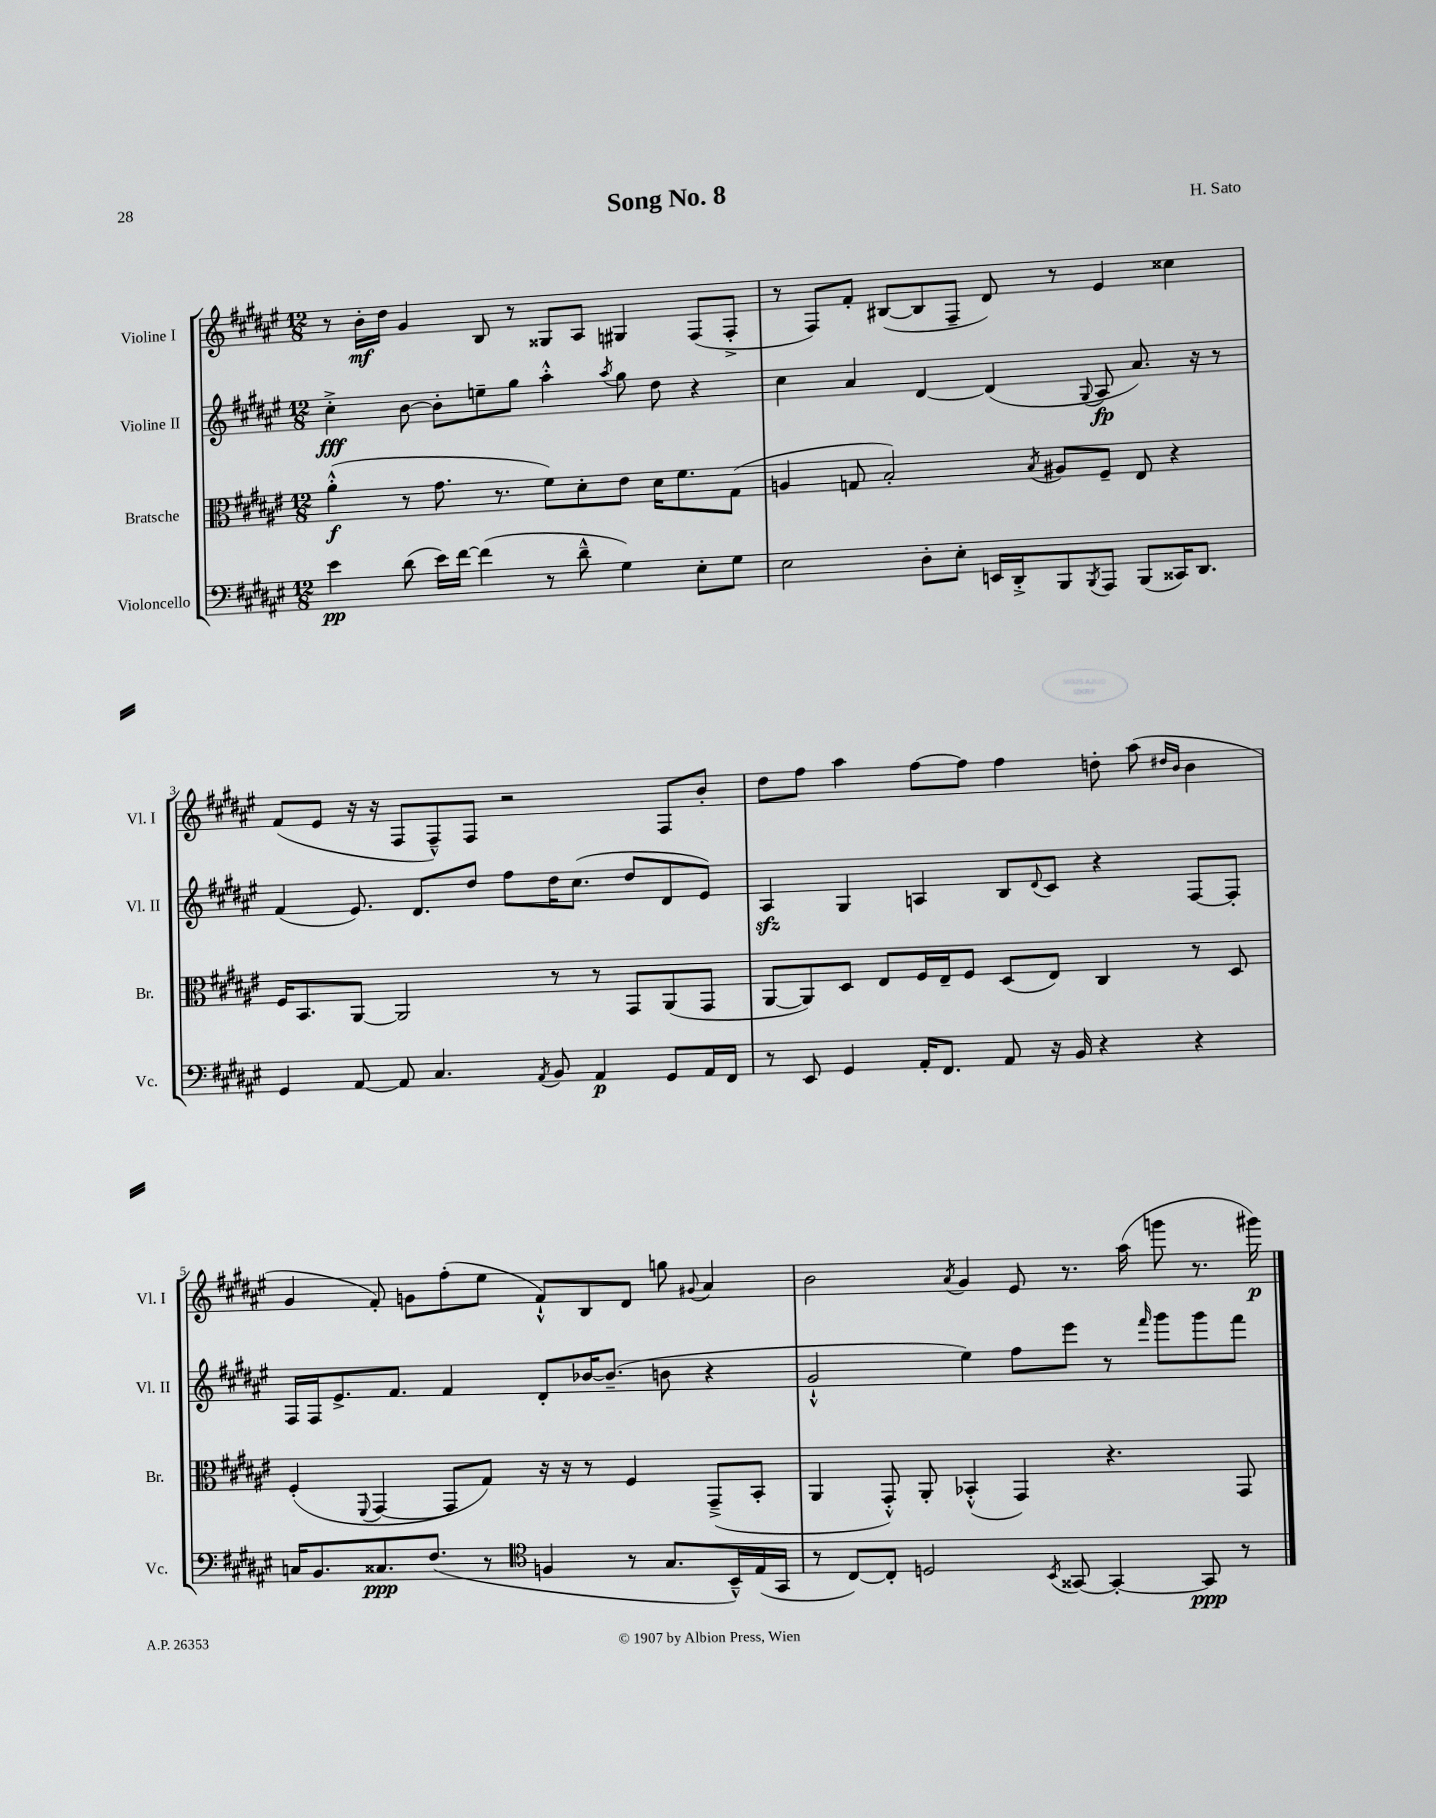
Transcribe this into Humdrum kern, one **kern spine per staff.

**kern	**dynam	**kern	**dynam	**kern	**dynam	**kern	**dynam
*part4	*part4	*part3	*part3	*part2	*part2	*part1	*part1
*staff4	*staff4	*staff3	*staff3	*staff2	*staff2	*staff1	*staff1
*I"Violoncello	*	*I"Bratsche	*	*I"Violine II	*	*I"Violine I	*
*I'Vc.	*	*I'Br.	*	*I'Vl. II	*	*I'Vl. I	*
*clefF4	*	*clefC3	*	*clefG2	*	*clefG2	*
*k[f#c#g#d#a#e#]	*	*k[f#c#g#d#a#e#]	*	*k[f#c#g#d#a#e#]	*	*k[f#c#g#d#a#e#]	*
*M12/8	*	*M12/8	*	*M12/8	*	*M12/8	*
=1	=1	=1	=1	=1	=1	=1	=1
4e#\	pp	(4a#'^^\	f	4cc#'^\	fff	8r	.
.	.	.	.	.	.	16b'\LL	mf
.	.	.	.	.	.	16dd#\JJ	.
(8d#\	.	8r	.	[8b\	.	4g#/	.
16e#\LL)	.	8.g#\	.	8b'\L]	.	.	.
[16f#\JJ	.	.	.	.	.	.	.
(4f#\]	.	.	.	8een~\	.	8B/	.
.	.	8.r	.	.	.	.	.
.	.	.	.	8gg#\J	.	8r	.
8r	.	8f#\L)	.	4aa#'^^\	.	8G##X/L	.
8d#~^^\	.	8d#'\	.	.	.	8A#/J	.
.	.	.	.	8qaa#/	.	.	.
4G#\)	.	8e#\J	.	8gg#\	.	4G#X/	.
.	.	16d#\KL	.	8dd#\	.	.	.
.	.	8.f#\	.	.	.	.	.
8E#'\L	.	.	.	4r	.	(8F#/L	.
8G#\J	.	(8G#\J	.	.	.	8F#'^/J	.
=2	=2	=2	=2	=2	=2	=2	=2
2E#\	.	4An/	.	4cc#\	.	8r	.
.	.	.	.	.	.	8F#/L)	.
.	.	8Gn/	.	4a#/	.	8f#'/J	.
.	.	2B'/)	.	.	.	([8B#X/L	.
8D#'\L	.	.	.	[4d#/	.	8B#/]	.
8E#'\J	.	.	.	.	.	8F#~/J	.
16EEn/LL	.	.	.	(4d#/]	.	8d#/)	.
16DD#'^/J	.	.	.	.	.	.	.
.	.	8qB/	.	.	.	.	.
8BBB/	.	8A#X/L	.	.	.	8r	.
8qBBB/	.	.	.	8qqG#/	.	.	.
8AAA#/J	.	8F#~/J	.	8A#/	fp	4e#/	.
(8BBB/L	.	8E#/	.	8.a#/)	.	.	.
16CC##X/K)	.	4r	.	.	.	4cc##X\	.
8.DD#/J	.	.	.	16r	.	.	.
.	.	.	.	8r	.	.	.
!!LO:LB:g=z
=3	=3	=3	=3	=3	=3	=3	=3
4GG#/	.	16F#/KL	.	(4f#/	.	(8f#/L	.
.	.	8.BB/	.	.	.	.	.
.	.	.	.	.	.	8e#/J	.
[8AA#/	.	[8AA#/J	.	8.e#/)	.	16r	.
.	.	.	.	.	.	16r	.
8AA#/]	.	2AA#/]	.	.	.	8F#/L	.
.	.	.	.	8.d#/L	.	.	.
4.C#/	.	.	.	.	.	8F#~^^/)	.
.	.	.	.	8dd#/J	.	8F#/J	.
.	.	.	.	8ff#\L	.	2r	.
8qAA#/	.	.	.	.	.	.	.
8BB/	.	8r	.	16dd#\K	.	.	.
.	.	.	.	(8.cc#\J	.	.	.
4AA#/	p	8r	.	.	.	.	.
.	.	8GG#/L	.	8dd#/L	.	.	.
8GG#/L	.	(8AA#/	.	8d#/	.	8F#/L	.
16AA#/L	.	8GG#/J	.	8e#/J)	.	8b'/J	.
16FF#/JJ	.	.	.	.	.	.	.
=4	=4	=4	=4	=4	=4	=4	=4
8r	.	[8AA#/L	.	4A#zz/	.	8dd#\L	.
8EE#/	.	8AA#/])	.	.	.	8ff#\J	.
4GG#/	.	8D#/J	.	4G#/	.	4aa#\	.
.	.	8E#/L	.	.	.	.	.
16AA#'/KL	.	16F#/L	.	4An/	.	[8ff#\L	.
8.FF#/J	.	16E#~/J	.	.	.	.	.
.	.	8F#/J	.	.	.	8ff#\J]	.
8AA#/	.	(8D#/L	.	8B/L	.	4ff#\	.
.	.	.	.	8qqd#/	.	.	.
16r	.	8E#/J)	.	8c#/J	.	.	.
16BB/	.	.	.	.	.	.	.
4r	.	4C#/	.	4r	.	8ddn'\	.
.	.	.	.	.	.	(8aa#\	.
.	.	.	.	.	.	16qqdd#X/LL	.
.	.	.	.	.	.	16qqb/JJ	.
4r	.	8r	.	[8F#/L	.	4b\	.
.	.	8D#/	.	8F#'/J]	.	.	.
!!LO:LB:g=z
=5	=5	=5	=5	=5	=5	=5	=5
16Cn/KL	.	(4F#'/	.	16F#/LL	.	4g#/	.
8.BB/	.	.	.	16F#/J	.	.	.
.	.	.	.	8.e#^/	.	.	.
.	.	8qqFF#/	.	.	.	.	.
8.C##X/	ppp	[4GG#/	.	.	.	8f#'/)	.
.	.	.	.	8.f#/J	.	.	.
.	.	.	.	.	.	8gn\L	.
(8.F#/J	.	.	.	.	.	.	.
.	.	8GG#/L]	.	4f#/	.	(8ff#'\	.
8r	.	8G#/J)	.	.	.	8ee#\J	.
*clefC4	*	*	*	*	*	*	*
4Fn/	.	16r	.	8d#'/L	.	8f#`^^/L)	.
.	.	16r	.	.	.	.	.
.	.	8r	.	[16b-X/K	.	8B/	.
.	.	.	.	(8.b-~/J]	.	.	.
8r	.	4F#/	.	.	.	8d#/J	.
8.G#/L	.	.	.	8bn\	.	8ggn\	.
.	.	.	.	.	.	8qqg#X/	.
.	.	(8GG#~^/L	.	4r	.	4a#/	.
16BB~^^/L)	.	.	.	.	.	.	.
(16E#/	.	8BB'/J	.	.	.	.	.
16GG#/JJ	.	.	.	.	.	.	.
=6	=6	=6	=6	=6	=6	=6	=6
8r	.	4AA#/	.	2g#`^^/	.	2b\	.
[8C#/L)	.	.	.	.	.	.	.
8C#'/J]	.	8GG#'^^/)	.	.	.	.	.
2Dn/	.	8AA#'/	.	.	.	.	.
.	.	.	.	.	.	8qa#/	.
.	.	(4BB-X'^^/	.	4ee#\)	.	4g#/	.
.	.	4GG#/)	.	8ff#\L	.	8e#/	.
8qBB/	.	.	.	.	.	.	.
[8GG##X/	.	.	.	8eee#\J	.	8.r	.
4GG##'/_	.	4.r	.	8r	.	.	.
.	.	.	.	.	.	(16aa#\	.
.	.	.	.	16qqfff#/	.	.	.
.	.	.	.	8ggg#\L	.	8gggn\	.
8GG##/]	ppp	.	.	8ggg#\	.	8.r	.
8r	.	8GG#/	.	8fff#\J	.	.	.
.	.	.	.	.	.	16ggg#X\)	p
==	==	==	==	==	==	==	==
*-	*-	*-	*-	*-	*-	*-	*-
